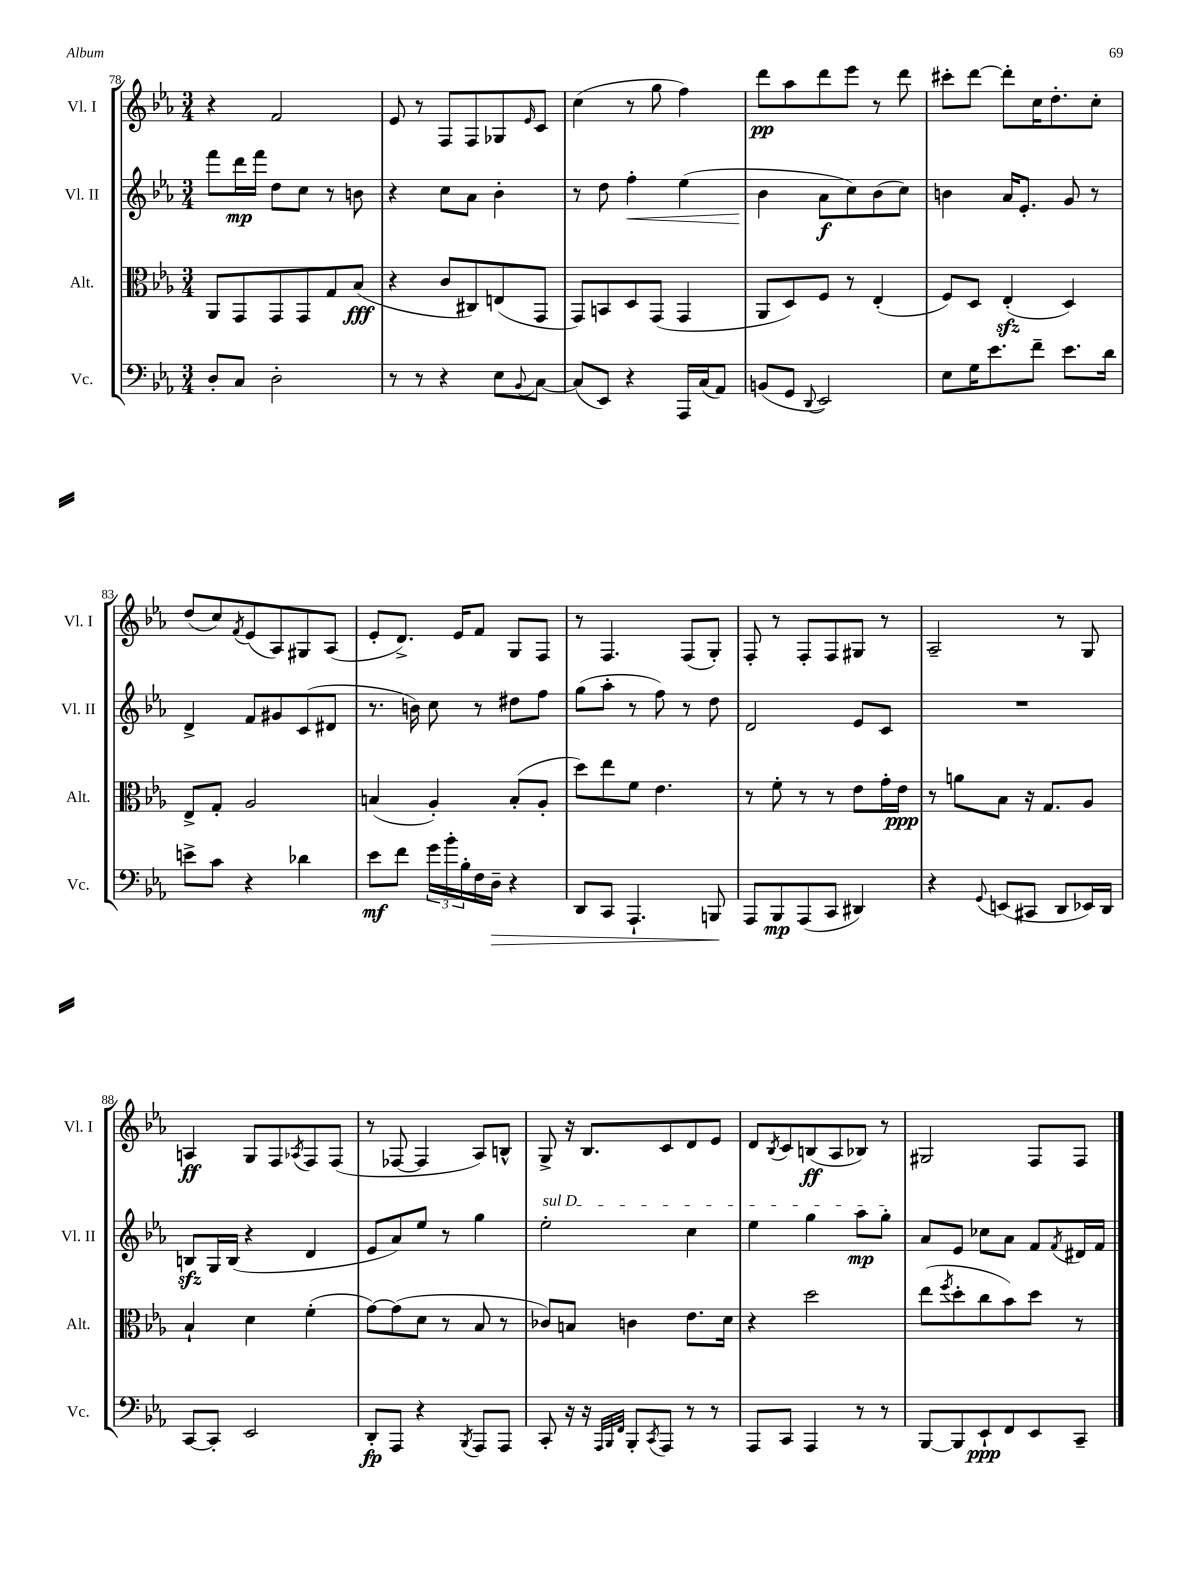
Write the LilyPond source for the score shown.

<<
\new StaffGroup <<
\new Staff = "s0" \with { instrumentName = "Vl. I" shortInstrumentName = "Vl. I" } {
    \clef treble \key ees \major \numericTimeSignature \time 3/4
    r4 f'2 |
    ees'8 r8 f8 f8 ges8 \grace { ees'16 } c'8 |
    c''4( r8 g''8 f''4) |
    d'''8\pp aes''8 d'''8 ees'''8 r8 d'''8 |
    cis'''8-. d'''8~ d'''8-. c''16 d''8.-. c''8-. |
    d''8( c''8) \acciaccatura { f'8 } ees'8( aes8) gis8 aes8( |
    ees'8-. d'8.->) ees'16 f'8 g8 f8 |
    r8 f4. f8( g8-.) |
    f8-. r8 f8-. f8 gis8 r8 |
    aes2-- r8 g8 |
    a4\ff g8 f8 \acciaccatura { aes8 } f8 f8( |
    r8 fes8~ fes4 aes8) b8-^ |
    g8-> r16 bes8. c'8 d'8 ees'8 |
    d'8 \acciaccatura { bes8 } c'8 b8\ff( aes8 bes8) r8 |
    gis2 f8 f8 \bar "|." |
}
\new Staff = "s1" \with { instrumentName = "Vl. II" shortInstrumentName = "Vl. II" } {
    \clef treble \key ees \major \numericTimeSignature \time 3/4
    f'''8 d'''16\mp f'''16 d''8 c''8 r8 b'8 |
    r4 c''8 aes'8 bes'4-. |
    r8 d''8 f''4-.\< ees''4( |
    bes'4\! aes'8\f c''8) bes'8( c''8) |
    b'4 aes'16 ees'8.-. g'8 r8 |
    d'4-> f'8 gis'8 c'8( dis'8 |
    r8. b'16) c''8 r8 dis''8 f''8 |
    g''8( aes''8-. r8 f''8) r8 d''8 |
    d'2 ees'8 c'8 |
    R2. |
    b8\sfz g16 b16( r4 d'4 |
    ees'8 aes'8) ees''8 r8 g''4 |
    \once \override TextSpanner.bound-details.left.text = \markup { \italic "sul D" } ees''2-.\startTextSpan c''4 |
    ees''4 g''4 aes''8\mp g''8-.\stopTextSpan |
    aes'8 ees'8 ces''8 aes'8 f'8 \acciaccatura { f'8 } dis'16 f'16 \bar "|." |
}
\new Staff = "s2" \with { instrumentName = "Alt." shortInstrumentName = "Alt." } {
    \clef alto \key ees \major \numericTimeSignature \time 3/4
    aes,8 g,8 g,8 g,8 g8 bes8\fff( |
    r4 c'8 cis8) e8( g,8 |
    g,8) b,8 d8 g,8( g,4 |
    aes,8 d8) f8 r8 ees4-.( |
    f8) d8 ees4-.\sfz( d4) |
    ees8-> g8-. aes2 |
    b4( aes4-.) b8-.( aes8-. |
    d''8) ees''8 f'8 ees'4. |
    r8 f'8-. r8 r8 ees'8 g'16-. ees'16\ppp |
    r8 a'8 bes8 r16 g8. aes8 |
    bes4-! d'4 f'4-.( |
    g'8~) g'8( d'8 r8 bes8 r8 |
    ces'8) b8 c'4 ees'8. d'16 |
    r4 d''2 |
    ees''8( \acciaccatura { f''8 } d''8-. c''8 bes'8) d''8 r8 \bar "|." |
}
\new Staff = "s3" \with { instrumentName = "Vc." shortInstrumentName = "Vc." } {
    \clef bass \key ees \major \numericTimeSignature \time 3/4
    d8-. c8 d2-. |
    r8 r8 r4 ees8 \appoggiatura { bes,8 } c8~ |
    c8( ees,8) r4 aes,,16 c16( aes,8) |
    b,8( g,8 \appoggiatura { d,8 } ees,2) |
    ees8 g16 ees'8. f'8-- ees'8. d'16 |
    e'8-> c'8 r4 des'4 |
    ees'8\mf f'8 \tuplet 3/2 { g'16 bes'16-. bes16-. } f16 d16--\> r4 |
    d,8 c,8 aes,,4.-! b,,8\! |
    aes,,8 bes,,8\mp aes,,8( c,8 dis,4) |
    r4 \appoggiatura { g,8 } e,8( cis,8 d,8 ees,16) d,16 |
    c,8~ c,8-. ees,2 |
    d,8-.\fp aes,,8 r4 \acciaccatura { bes,,8 } aes,,8 aes,,8 |
    c,8-. r16 r16 \grace { aes,,32 bes,,32 f,32 } bes,,8-. \acciaccatura { c,8 } aes,,8 r8 r8 |
    aes,,8 c,8 aes,,4 r8 r8 |
    bes,,8~ bes,,8 ees,8-!\ppp f,8 ees,8 c,8-- \bar "|." |
}
>>
>>
\layout { \context { \Score currentBarNumber = #78 } }
